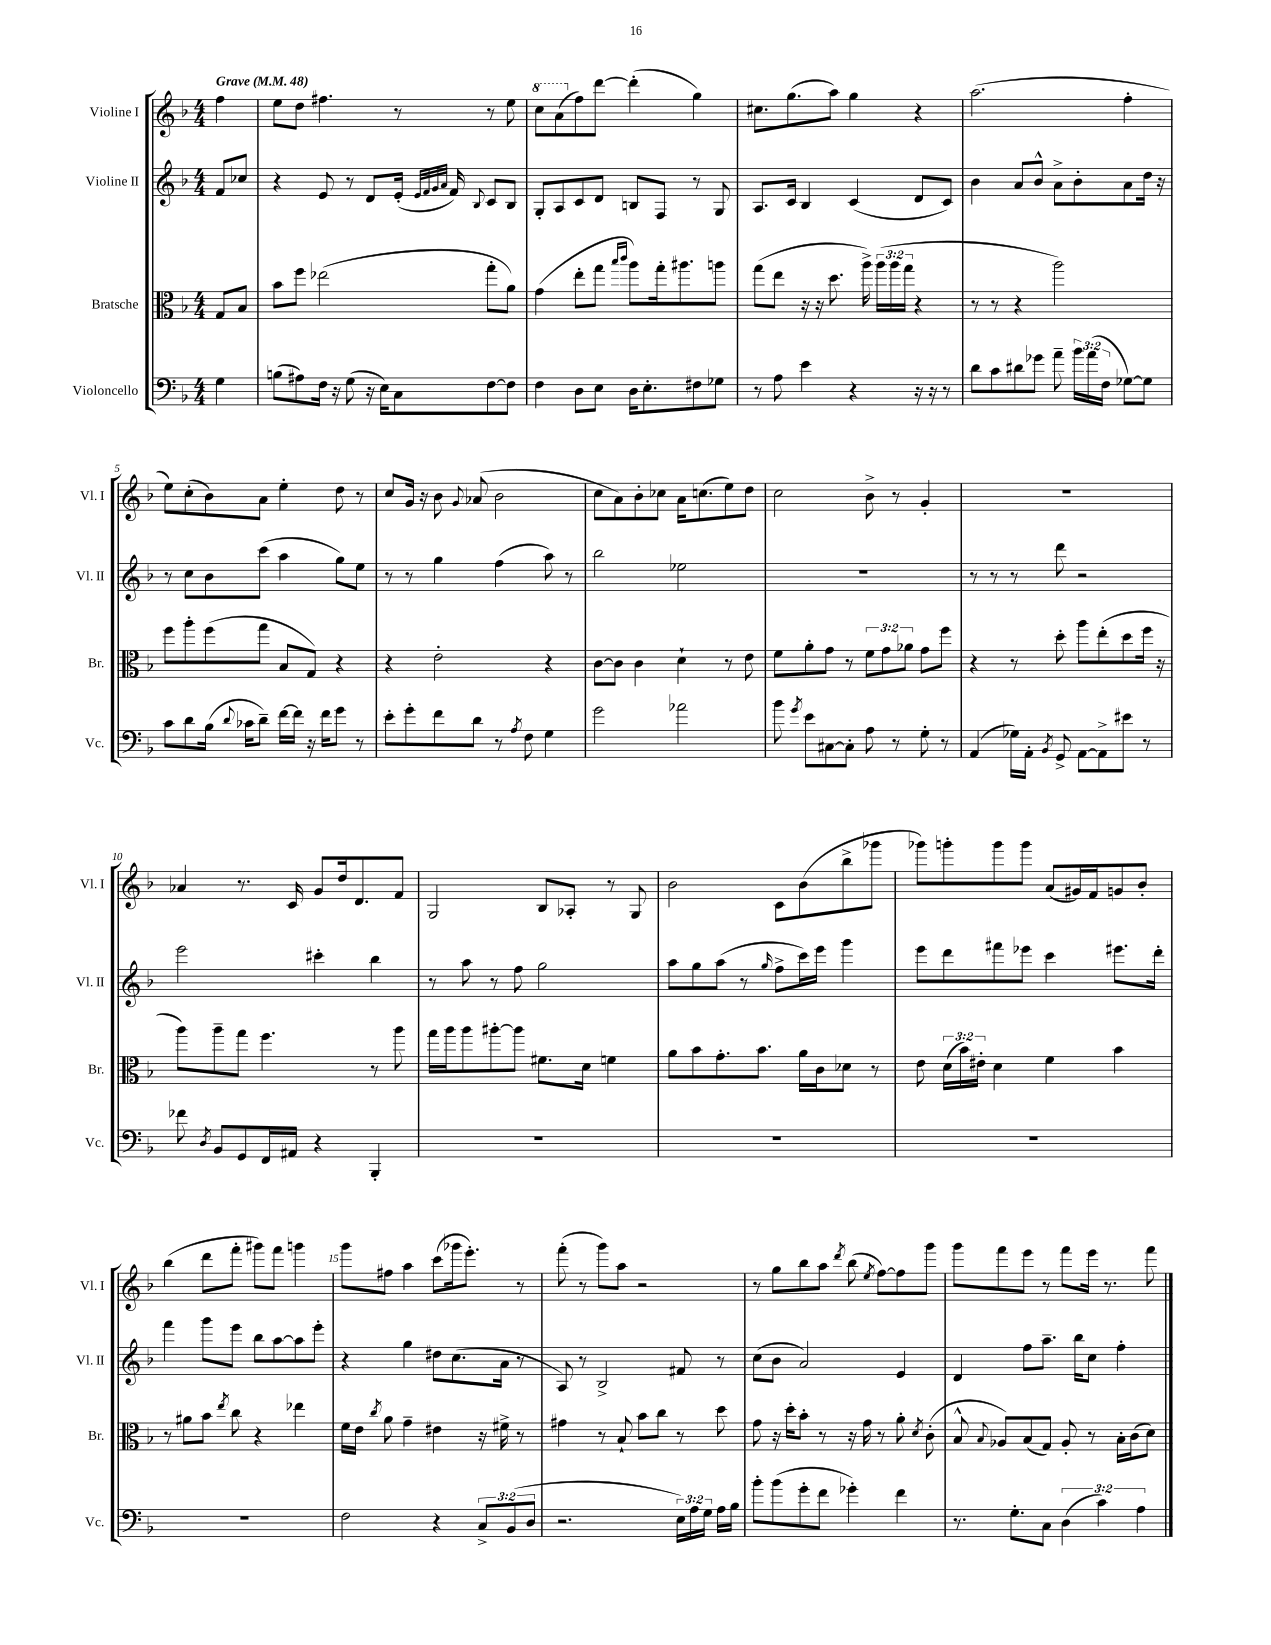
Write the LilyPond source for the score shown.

<<
\new StaffGroup <<
\new Staff = "s0" \with { instrumentName = "Violine I" shortInstrumentName = "Vl. I" } {
    \clef treble \key f \major \numericTimeSignature \time 4/4 \partial 4 \tempo "Grave" 4 = 48
    \autoBeamOff f''4 |
    e''8[ d''8] fis''4. r8 r8 e''8 |
    \ottava #1 c'''8[ a''8( \ottava #0 f''8) d'''8]~ d'''4-.( g''4) |
    cis''8.[ g''8.( a''8]) g''4 r4 |
    a''2.( f''4-. |
    e''8[) c''8-.( bes'8) a'8] e''4-. d''8 r8 |
    c''8[ g'16] r16 bes'8 \appoggiatura { g'8 } aes'8( bes'2 |
    c''8[ a'8) bes'8-. ces''8] a'16[ c''8.( e''8) d''8] |
    c''2 bes'8-> r8 g'4-. |
    R1 |
    aes'4 r8. c'16 g'8[ d''16 d'8. f'8] |
    g2 bes8[ aes8]-. r8 g8 |
    bes'2 c'8[ bes'8( bes''8-> ges'''8] |
    ges'''8[) g'''8-. g'''8 g'''8] a'8[( gis'16) f'16 g'8 bes'8]-. |
    bes''4( d'''8[ f'''8]-. gis'''8[) f'''8] g'''4 |
    g'''8[ fis''8] a''4 c'''8[( ges'''16 e'''8.]-.) r8 |
    f'''8-.( r8 g'''8[) a''8] r2 |
    r8 g''8[ bes''8 a''8] \acciaccatura { d'''8 } bes''8( \acciaccatura { e''8 } f''8[~) f''8 g'''8] |
    g'''8[ f'''8 e'''8] r8 f'''8[ e'''16] r8. f'''8 \bar "|." |
}
\new Staff = "s1" \with { instrumentName = "Violine II" shortInstrumentName = "Vl. II" } {
    \clef treble \key f \major \numericTimeSignature \time 4/4 \partial 4
    \autoBeamOff f'8[ ces''8] |
    r4 e'8 r8 d'8[ e'16]-.( \grace { e'32[ f'32 g'32 a'32] } f'16) \appoggiatura { bes8 } c'8[ bes8] |
    g8[-. a8 c'8 d'8] b8[ f8] r8 g8 |
    a8.[ c'16] bes4 c'4( d'8[ c'8]) |
    bes'4 a'8[ bes'8]-^ a'8[-> bes'8-. a'8 d''16] r16 |
    r8 c''8[ bes'8 c'''8]( a''4 g''8[) e''8] |
    r8 r8 g''4 f''4( a''8) r8 |
    bes''2 ees''2 |
    R1 |
    r8 r8 r8 d'''8 r2 |
    e'''2 cis'''4-. bes''4 |
    r8 a''8 r8 f''8 g''2 |
    a''8[ g''8 a''8]( r8 \grace { g''16 } f''8[-> c'''16) e'''16] g'''4 |
    e'''8[ d'''8 fis'''8 ees'''8] c'''4 eis'''8.[ d'''16]-. |
    f'''4 g'''8[ e'''8] bes''8[ a''8~ a''8 e'''8]-. |
    r4 g''4 dis''8[ c''8.( a'16] r8 |
    a8) r8 bes2-> fis'8 r8 |
    c''8[( bes'8] a'2) e'4 |
    d'4 f''8[ a''8.]-- bes''16[ c''8] f''4-. \bar "|." |
}
\new Staff = "s2" \with { instrumentName = "Bratsche" shortInstrumentName = "Br." } {
    \clef alto \key f \major \numericTimeSignature \time 4/4 \override Staff.TupletNumber.text = #tuplet-number::calc-fraction-text \partial 4
    \autoBeamOff g8[ bes8] |
    bes'8[ f''8] ees''2( g''8[-. a'8]) |
    g'4( e''8[-. g''8] \grace { bes''16[ c'''16] } a''8[) g''16-. ais''8. a''8] |
    g''8[( e''8] r16 r16 d''8. a''16->) \tuplet 3/2 { a''16[( a''16 g''16] } r4 |
    r8 r8 r4 a''2) |
    f''8[ a''8-. f''8( g''8] bes8[ g8]) r4 |
    r4 e'2-. r4 |
    c'8[~ c'8] c'4 d'4-! r8 e'8 |
    f'8[ a'8-. g'8] r8 \tuplet 3/2 { f'8[ g'8 aes'8] } g'8[ f''8] |
    r4 r8 d''8-. a''8[ e''8-.( d''8 f''16] r16 |
    a''8[) a''8-- g''8] f''4. r8 a''8 |
    g''16[ a''16 a''8 ais''8~-. ais''8] fis'8.[ d'16] f'4 |
    a'8[ bes'8 g'8.-. bes'8.] a'16[ c'16 des'8] r8 |
    e'8 \tuplet 3/2 { d'16[( bes'16) eis'16]-. } d'4 f'4 bes'4 |
    r8 ais'8[ bes'8] \acciaccatura { e''8 } c''8 r4 ees''4 |
    f'16[ e'16] \acciaccatura { c''8 } a'8 g'4-- eis'4 r16 fis'16-> r8 |
    gis'4 r8 bes8-! bes'8[ c''8] r8 d''8 |
    g'8 r16 d''16[-. bes'8]-. r8 r16 g'16 r8 a'8-. \acciaccatura { d'8 } c'8-.( |
    bes8-^ \appoggiatura { bes8 } aes8[) bes8( g8]) aes8-. r8 bes16[-. c'16( d'8]) \bar "|." |
}
\new Staff = "s3" \with { instrumentName = "Violoncello" shortInstrumentName = "Vc." } {
    \clef bass \key f \major \numericTimeSignature \time 4/4 \override Staff.TupletNumber.text = #tuplet-number::calc-fraction-text \partial 4
    \autoBeamOff g4 |
    b8[( ais8) f16] r16 g8( r16 e16[) c8 f8~ f8] |
    f4 d8[ e8] d16[ e8.-. fis8 ges8] |
    r8 a8 e'4 r4 r16 r16 r8 |
    d'8[ c'8 dis'8 ges'8] a'8-- \tuplet 3/2 { bes'16[ a'16( f16] } ges8[~) ges8] |
    c'8[ d'8 bes16]( \appoggiatura { d'8 } ces'16[ d'8]--) f'16[~ f'16] r16 f'16[ g'8] r8 |
    e'8[-. g'8-. f'8 d'8] r8 \acciaccatura { a8 } f8 g4 |
    g'2 aes'2 |
    bes'8 \acciaccatura { g'8 } e'8[ cis8~ cis8]-. a8 r8 g8-. r8 |
    a,4( ges16[) a,16]-. \acciaccatura { bes,8 } g,8-> a,8[~ a,8-> eis'8] r8 |
    fes'8 \acciaccatura { d8 } bes,8[ g,8 f,16 ais,16] r4 bes,,4-. |
    R1 |
    R1 |
    R1 |
    R1 |
    f2 r4 \tuplet 3/2 { c8[-> bes,8( d8] } |
    r2. \tuplet 3/2 { e16[) a16 g16] } a16[ bes16] |
    bes'8[-. bes'8( g'8-. f'8] ges'4-.) f'4 |
    r8. g8.[-. c8] \tuplet 3/2 { d4( c'4) a4 } \bar "|." |
}
>>
>>
\layout { \context { \Score \override BarNumber.break-visibility = ##(#f #t #t) barNumberVisibility = #(every-nth-bar-number-visible 5) } }
